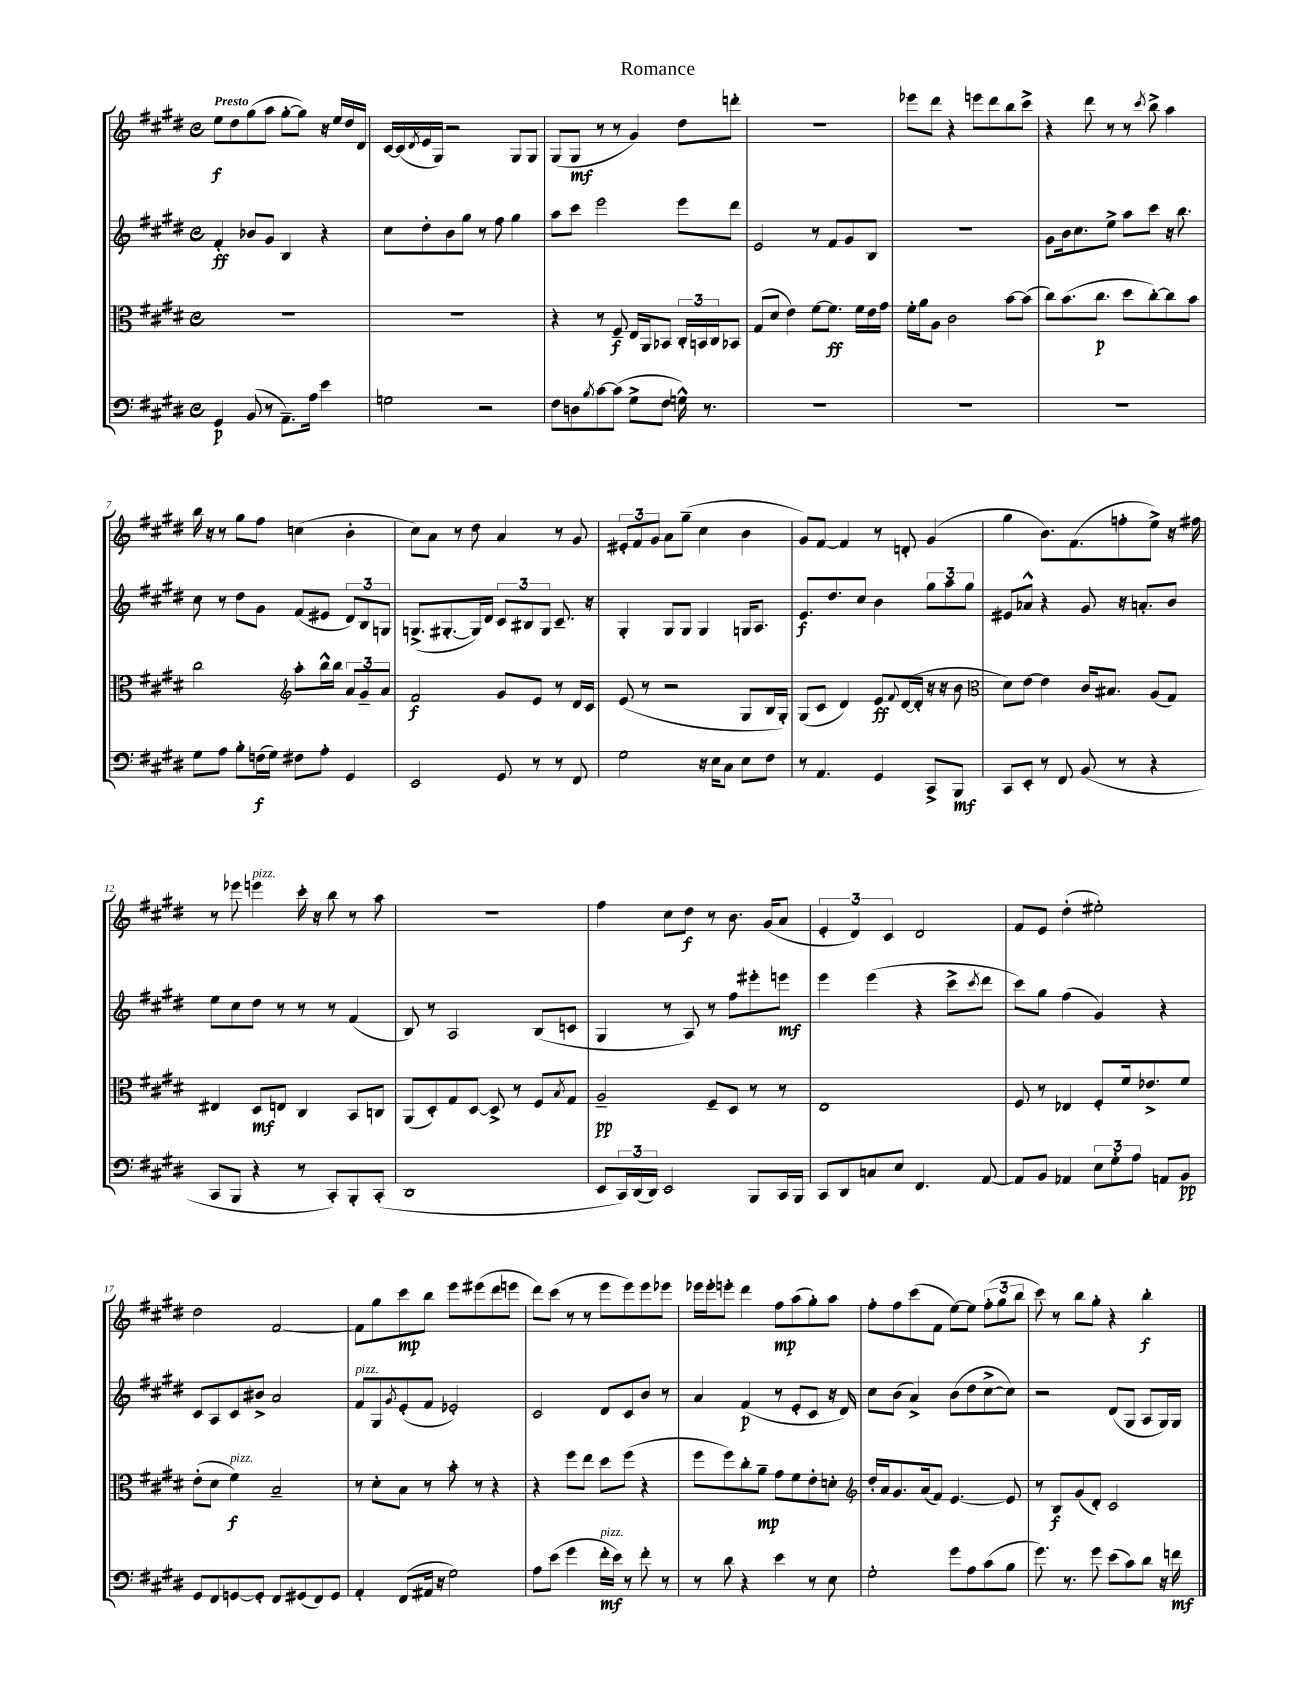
\header { title = "Romance" }
<<
\new StaffGroup <<
\new Staff = "s0" {
    \clef treble \key e \major \defaultTimeSignature \time 4/4 \tempo "Presto"
    e''8\f dis''8 gis''8( a''8 gis''8~-. gis''8) r16 e''16 dis''16 dis'16 |
    cis'16~ cis'16( \acciaccatura { dis'8 } e'16 gis16) r2 gis8 gis8 |
    gis8( gis8\mf r8 r8 gis'4) dis''8 d'''8-. |
    R1 |
    ees'''8 dis'''8 r4 e'''8 dis'''8 b''8 cis'''8-> |
    r4 dis'''8 r8 r8 \acciaccatura { cis'''8 } b''8-> a''4 |
    b''16 r16 r8 gis''8 fis''8 c''4( b'4-. |
    cis''8) a'8 r8 dis''8 a'4 r8 gis'8 |
    \tuplet 3/2 { eis'8-. fis'8 gis'8 } a'8 gis''8--( cis''4 b'4 |
    gis'8) fis'8~ fis'4 r8 d'8-. gis'4( |
    gis''4 b'8.) fis'8.( f''8-. e''8->) r16 fis''16 |
    r8 ees'''8 e'''4^\markup { \italic "pizz." } cis'''16-. r16 b''8 r8 a''8 |
    R1 |
    fis''4 cis''8 dis''8\f r8 b'8. gis'16( a'8 |
    \tuplet 3/2 { e'4-. dis'4) cis'4 } dis'2 |
    fis'8 e'8 dis''4-.( eis''2-.) |
    dis''2 fis'2~ |
    fis'8 gis''8 cis'''8\mp b''8 e'''8 eis'''8( dis'''8 e'''8 |
    dis'''8) cis'''8( r8 r8 e'''8 e'''8) e'''8 ees'''8 |
    ees'''16 ees'''16-. e'''8-. dis'''4 fis''8\mp a''8( gis''8-.) a''8 |
    fis''8-. fis''8 cis'''8( fis'8 e''8~) e''8 \tuplet 3/2 { fis''8-.( gis''8 b''8 } |
    cis'''8) r8 b''8 gis''8-. r4 b''4-.\f \bar "|." |
}
\new Staff = "s1" {
    \clef treble \key e \major \defaultTimeSignature \time 4/4
    fis'4-.\ff bes'8 gis'8 b4 r4 |
    cis''8 dis''8-. b'8 gis''8 r8 fis''8 gis''4 |
    a''8 cis'''8 e'''2 e'''8 dis'''8 |
    e'2 r8 fis'8 gis'8 b8 |
    r1 |
    gis'8 b'16 cis''8. e''8-> a''8 cis'''8 r16 b''8. |
    cis''8 r8 dis''8 gis'8 fis'8( eis'8 \tuplet 3/2 { dis'8) b8 g8 } |
    g8.->( gis8.~-. gis16) dis'16 \tuplet 3/2 { cis'8 bis8 gis8 } cis'8.-- r16 |
    gis4-. gis8 gis8 gis4 g16 a8. |
    e'8.\f dis''8. cis''8 b'4 \tuplet 3/2 { gis''8 a''8 gis''8 } |
    eis'8 aes'8-^ r4 gis'8 r16 a'8.-. b'8 |
    e''8 cis''8 dis''8 r8 r8 r8 fis'4( |
    b8) r8 a2 b8( c'8 |
    gis4 r8 a8) r8 fis''8 eis'''8-. e'''8\mf |
    e'''4 e'''4( r4 cis'''8-> \acciaccatura { cis'''8 } dis'''8 |
    cis'''8) gis''8 fis''4( gis'4) r4 |
    cis'8 a8 cis'8 bis'8-> a'2 |
    fis'8^\markup { \italic "pizz." } gis8 \acciaccatura { gis'8 } e'8-.( fis'8 ees'2-.) |
    cis'2 dis'8 cis'8 b'8 r8 |
    a'4 fis'4\p( r8 e'8-. cis'8 r16 dis'16) |
    cis''8 b'8( a'4->) b'8( dis''8 cis''8~-> cis''8) |
    r2 dis'8( gis8 a8 gis16) gis16 \bar "|." |
}
\new Staff = "s2" {
    \clef alto \key e \major \defaultTimeSignature \time 4/4
    R1 |
    R1 |
    r4 r8 fis8--\f e16 a,16 bes,8 \tuplet 3/2 { cis16-. b,16 cis16 } bes,8 |
    gis8( dis'8 e'4) fis'8~ fis'8.\ff fis'16 e'16 gis'16 |
    fis'16-. a'16 a8 cis'2 b'8~ b'8( |
    cis''8) b'8.( cis''8.\p dis''8 cis''8~-.) cis''8 b'8 |
    cis''2 \clef treble a''8-. b''16-^ b''16 \tuplet 3/2 { a'8 gis'8-- a'8 } |
    fis'2\f gis'8 e'8 r8 dis'16 cis'16 |
    e'8( r8 r2 gis8 b16 gis16-.) |
    gis8( cis'8 dis'4) e'8\ff \appoggiatura { fis'8 } dis'16~( dis'16-. r16 r16 b'8 |
    \clef alto dis'8) e'8~ e'4 cis'16 bis8. a8( gis8) |
    eis4 dis8\mf e8 cis4 b,8 c8 |
    a,8( dis8-.) gis8 dis8~ dis8-> r8 fis8 \acciaccatura { b8 } gis8 |
    a2--\pp fis8-- dis8 r8 r8 |
    e1 |
    fis8 r8 ees4 fis8-. fis'16 ees'8.-> fis'8 |
    e'8-.( dis'8 fis'4\f^\markup { \italic "pizz." }) b2-- |
    r8 dis'8-. b8 r8 b'8-. r8 r4 |
    r4 fis''8 e''8 dis''8 fis''8( r4 |
    fis''8 fis''8) cis''8-. a'8--\mp gis'8 fis'8 e'8-. d'8-. |
    \clef treble dis''16-. a'16 gis'8. a'16( fis'8) e'4.~ e'8 |
    r8 b8\f gis'8( dis'8-.) cis'2 \bar "|." |
}
\new Staff = "s3" {
    \clef bass \key e \major \defaultTimeSignature \time 4/4
    gis,4\p b,8( r8 a,8.--) a16 e'4 |
    g2 r2 |
    fis8 d8 \acciaccatura { b8 } cis'8~ cis'8( gis8-> fis8 g16-^) r8. |
    R1 |
    R1 |
    R1 |
    gis8 a8 b8-. f16\f( gis16) fis8 a8-. gis,4 |
    e,2 gis,8 r8 r8 fis,8 |
    gis2 r16 e16 cis8 e8 fis8 |
    r8 a,4. gis,4 cis,8-> b,,8\mf |
    cis,8 e,8-. r8 fis,8 b,8( r8 r4 |
    cis,8 b,,8 r4 r8 cis,8-.) b,,8-. cis,8-.( |
    dis,1 |
    e,8 \tuplet 3/2 { cis,16) dis,16( dis,16) } e,2 b,,8 cis,16 b,,16 |
    cis,8 dis,8 c8 e8 fis,4. a,8~ |
    a,8 b,8 aes,4 \tuplet 3/2 { e8 gis8-. a8 } a,8 b,8\pp |
    gis,8 fis,8 g,8~ g,8-. fis,8 gis,8( fis,8) gis,8 |
    a,4-. fis,8( ais,16 r16 gis2) |
    a8 e'8( gis'4 fis'16-.\mf^\markup { \italic "pizz." } e'16) r8 fis'8-. r8 |
    r8 dis'8 r4 e'4 r8 e8 |
    gis2-. gis'8 a8 cis'8( b8 |
    gis'8.) r8. gis'8 e'8( cis'8) dis'8 r16 f'16\mf \bar "|." |
}
>>
>>
